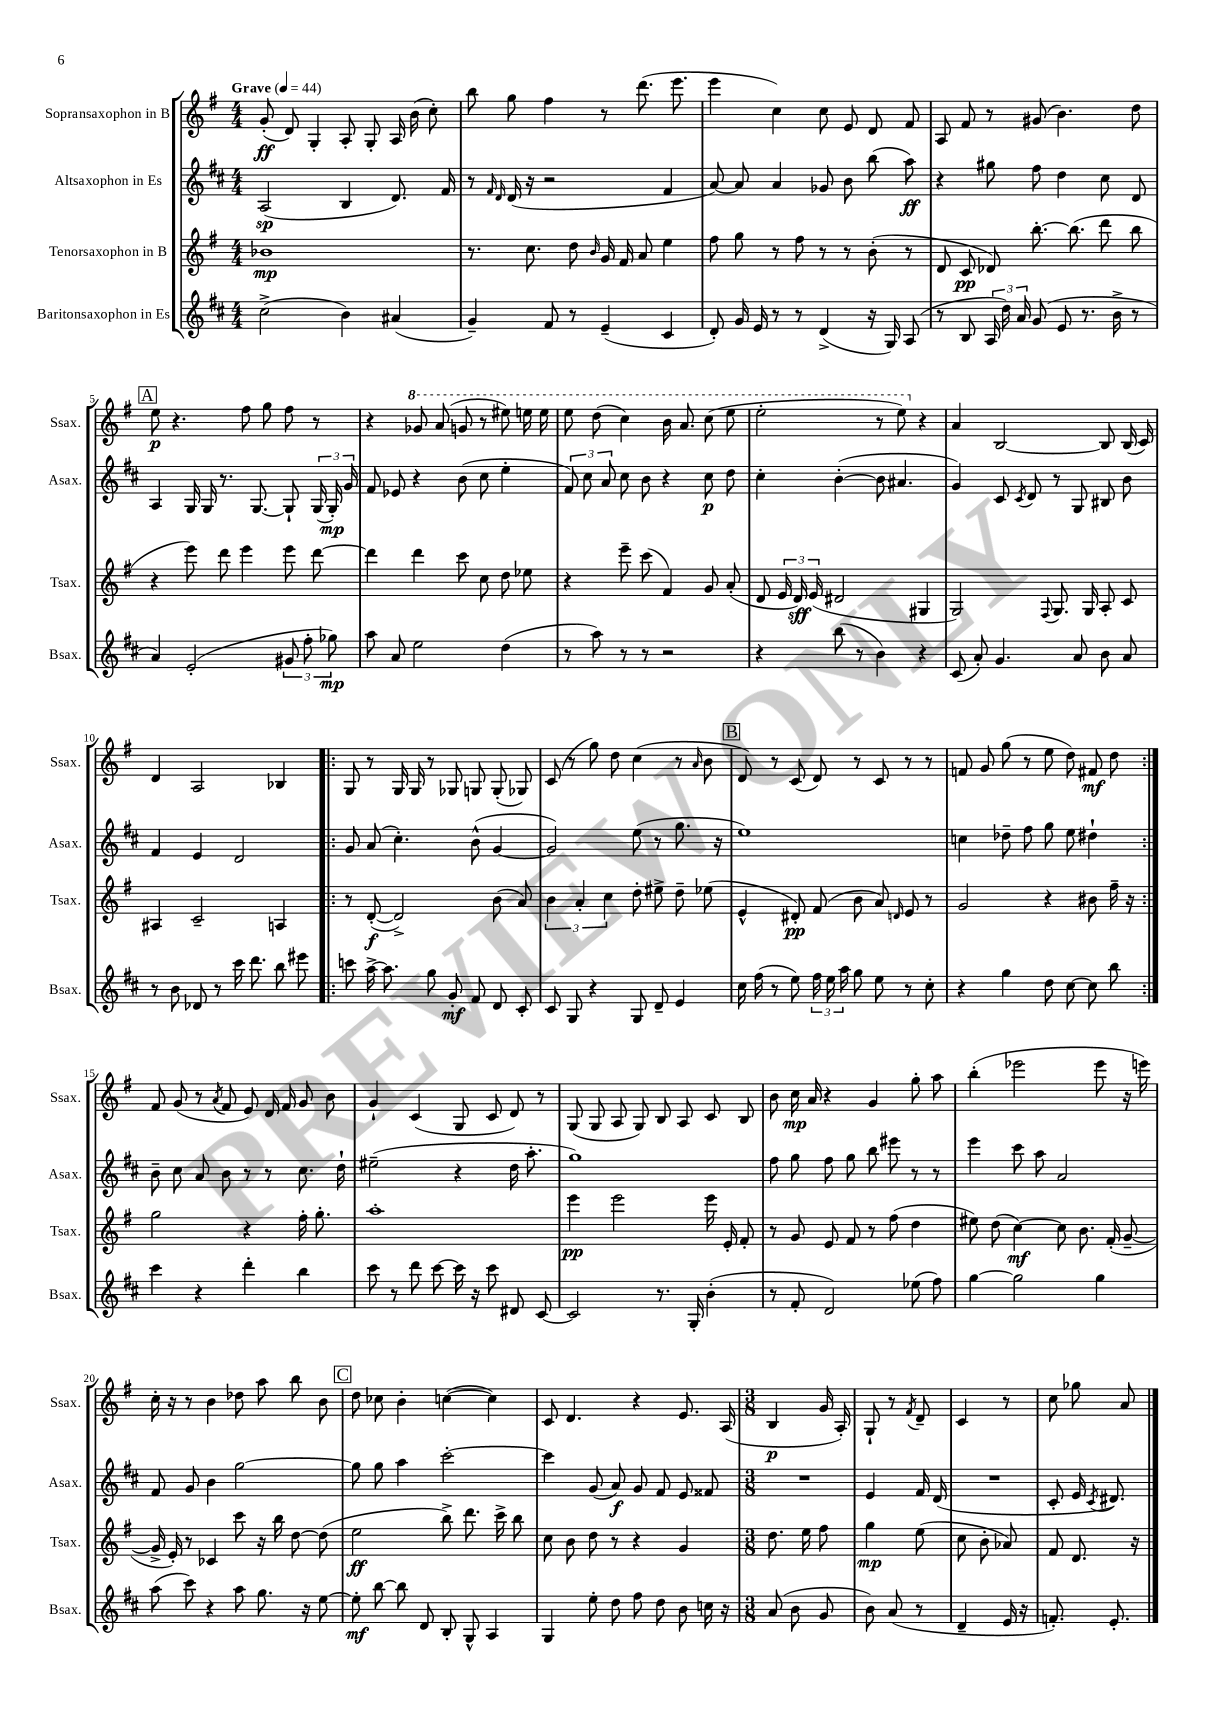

**kern	**dynam	**kern	**dynam	**kern	**dynam	**kern	**dynam
*part4	*part4	*part3	*part3	*part2	*part2	*part1	*part1
*staff4	*staff4	*staff3	*staff3	*staff2	*staff2	*staff1	*staff1
*I"Baritonsaxophon in Es	*	*I"Tenorsaxophon in B	*	*I"Altsaxophon in Es	*	*I"Sopransaxophon in B	*
*I'Bsax.	*	*I'Tsax.	*	*I'Asax.	*	*I'Ssax.	*
*clefG2	*	*clefG2	*	*clefG2	*	*clefG2	*
*k[f#c#]	*	*k[f#]	*	*k[f#c#]	*	*k[f#]	*
*M4/4	*	*M4/4	*	*M4/4	*	*M4/4	*
*MM44	*	*MM44	*	*MM44	*	*MM44	*
=1	=1	=1	=1	=1	=1	=1	=1
!	!	!	!	!	!	!LO:TX:a:B:t=Grave	!
(2cc#^\	.	1b-X	mp	(2A/	sp	(8g'/	ff
.	.	.	.	.	.	8d/)	.
.	.	.	.	.	.	4G'/	.
4b\)	.	.	.	4B/	.	8A'/	.
.	.	.	.	.	.	8G'/	.
(4a#X/	.	.	.	8.d/)	.	16A/	.
.	.	.	.	.	.	(16b\	.
.	.	.	.	.	.	8cc'\)	.
.	.	.	.	16f#/	.	.	.
=2	=2	=2	=2	=2	=2	=2	=2
4g~/)	.	8.r	.	8r	.	8bb\	.
.	.	.	.	16qqf#/	.	.	.
.	.	.	.	16qqd/	.	.	.
.	.	.	.	(16d/	.	8gg\	.
.	.	8.cc\	.	16r	.	.	.
8f#/	.	.	.	2r	.	4ff#\	.
8r	.	8dd\	.	.	.	.	.
.	.	16qqb/	.	.	.	.	.
(4e~/	.	16g/	.	.	.	8r	.
.	.	16f#/	.	.	.	.	.
.	.	8a/	.	.	.	(8.ddd\	.
4c#/	.	4ee\	.	4f#/	.	.	.
.	.	.	.	.	.	8.eee\	.
=3	=3	=3	=3	=3	=3	=3	=3
8d'/)	.	8ff#\	.	[8a/)	.	4eee\	.
16g/	.	8gg\	.	8a/]	.	.	.
16e/	.	.	.	.	.	.	.
8r	.	8r	.	4a/	.	4cc\)	.
8r	.	8ff#\	.	.	.	.	.
(4d^/	.	8r	.	8g-X/	.	8cc\	.
.	.	8r	.	8b\	.	8e/	.
16r	.	(8b'\	.	(8bb\	.	8d/	.
16G/)	.	.	.	.	.	.	.
(8A/	.	8r	.	8aa\)	ff	8f#/	.
=4	=4	=4	=4	=4	=4	=4	=4
8r	.	8d/	.	4r	.	8A/	.
8B/	.	8c/	pp	.	.	8f#/	.
24A/	.	8d-X/)	.	8gg#X\	.	8r	.
24dd\)	.	.	.	.	.	.	.
24a/	.	.	.	.	.	.	.
(8g/	.	[8.bb'\	.	8ff#\	.	(8g#X/	.
8e/	.	.	.	4dd\	.	4.b\)	.
.	.	(8.bb\]	.	.	.	.	.
8.r	.	.	.	.	.	.	.
.	.	8ddd\	.	8cc#\	.	.	.
16b^\	.	.	.	.	.	.	.
8r	.	8bb\	.	8d/	.	8dd\	.
!!LO:LB:g=z
!!LO:REH:place=s1:t=A
=5	=5	=5	=5	=5	=5	=5	=5
4a/)	.	4r	.	4A/	.	8ee\	p
.	.	.	.	.	.	4.r	.
(2e'/	.	8eee\)	.	16G/	.	.	.
.	.	.	.	16G/	.	.	.
.	.	8ddd\	.	8.r	.	.	.
.	.	4eee\	.	.	.	8ff#\	.
.	.	.	.	[8.G/	.	.	.
.	.	.	.	.	.	8gg\	.
12g#X/	.	8eee\	.	8G`/]	.	8ff#\	.
12ff#'\	.	.	.	.	.	.	.
.	.	[8ddd\	.	(24G/	.	8r	.
12gg-X\)	mp	.	.	24G'/)	mp	.	.
.	.	.	.	24g/	.	.	.
=6	=6	=6	=6	=6	=6	=6	=6
8aa\	.	4ddd\]	.	8f#/	.	4r	.
8a/	.	.	.	8e-X/	.	.	.
*	*	*	*	*	*	*8va	*
2ee\	.	4ddd\	.	4r	.	8gg-X/	.
.	.	.	.	.	.	(8aa/	.
.	.	8ccc\	.	(8b\	.	8ggn/	.
.	.	8cc\	.	8cc#\	.	8r	.
(4dd\	.	8dd\	.	4ee'\	.	8eee#X\)	.
.	.	8ee-X\	.	.	.	16eeen\	.
.	.	.	.	.	.	16eee\	.
=7	=7	=7	=7	=7	=7	=7	=7
8r	.	4r	.	12f#/)	.	8eee\	.
.	.	.	.	12cc#\	.	.	.
8aa\)	.	.	.	.	.	(8ddd\	.
.	.	.	.	12a/	.	.	.
8r	.	8eee~\	.	8cc#\	.	4ccc\)	.
8r	.	(8ccc\	.	8b\	.	.	.
2r	.	4f#/)	.	4r	.	16bb\	.
.	.	.	.	.	.	8.aa/	.
.	.	8g/	.	8cc#\	p	(8ccc\	.
.	.	(8a'/	.	8dd\	.	8eee\	.
=8	=8	=8	=8	=8	=8	=8	=8
4r	.	8d/	.	4cc#'\	.	2eee'\	.
.	.	24e/	.	.	.	.	.
.	.	24d/)	sff	.	.	.	.
.	.	(24e/	.	.	.	.	.
(8bb\	.	2d#X/	.	([4b'\	.	.	.
8r	.	.	.	.	.	.	.
4b\)	.	.	.	8b\]	.	8r	.
.	.	.	.	4.a#X/	.	8eee\)	.
*	*	*	*	*	*	*X8va	*
4r	.	4G#X/	.	.	.	4r	.
=9	=9	=9	=9	=9	=9	=9	=9
(8c#/	.	2G/)	.	4g/)	.	4a/	.
8a'/)	.	.	.	.	.	.	.
4.g/	.	.	.	8c#/	.	[2B/	.
.	.	.	.	8qc#/	.	.	.
.	.	.	.	8d/	.	.	.
.	.	8qqF#/	.	.	.	.	.
.	.	8.G/	.	8r	.	.	.
8a/	.	.	.	8G/	.	.	.
.	.	16G/	.	.	.	.	.
8b\	.	8A'/	.	8B#X/	.	8B/]	.
8a/	.	8c/	.	8b\	.	(16B/	.
.	.	.	.	.	.	16c/)	.
!!LO:LB:g=z
=10	=10	=10	=10	=10	=10	=10	=10
8r	.	4A#X/	.	4f#/	.	4d/	.
8b\	.	.	.	.	.	.	.
8d-X/	.	2c~/	.	4e/	.	2A/	.
8r	.	.	.	.	.	.	.
16ccc#\	.	.	.	2d/	.	.	.
8.ddd\	.	.	.	.	.	.	.
8bb\	.	4An/	.	.	.	4B-X/	.
8eee#X\	.	.	.	.	.	.	.
=11!|:	=11!|:	=11!|:	=11!|:	=11!|:	=11!|:	=11!|:	=11!|:
8cccn\	.	8r	.	8g/	.	8G/	.
[16aa^\	.	([8d'/	f	(8a/	.	8r	.
8.aa\]	.	.	.	.	.	.	.
.	.	2d^/])	.	4.cc#'\)	.	16G/	.
.	.	.	.	.	.	16G/	.
8gg\	.	.	.	.	.	8r	.
8g'/	mf	.	.	.	.	8G-X/	.
8f#/	.	.	.	(8b^^\	.	8Gn/	.
8d/	.	(8b\	.	[4g/	.	(8G'/	.
8c#'/	.	8a/)	.	.	.	8G-X/)	.
=12	=12	=12	=12	=12	=12	=12	=12
8c#/	.	6b\	.	2g/])	.	(8c/	.
8G/	.	.	.	.	.	8r	.
.	.	6a'/	.	.	.	.	.
4r	.	.	.	.	.	8gg\)	.
.	.	6cc\	.	.	.	.	.
.	.	.	.	.	.	8dd\	.
8G/	.	8dd'\	.	(8ee\	.	(4cc\	.
8d~/	.	8ee#X^\	.	8r	.	.	.
4e/	.	8dd~\	.	8.gg\	.	8r	.
.	.	.	.	.	.	16qqa/	.
.	.	(8ee-X\	.	.	.	8b\	.
.	.	.	.	16r	.	.	.
!!LO:REH:place=s1:t=B
=13	=13	=13	=13	=13	=13	=13	=13
16cc#\	.	4e^^/	.	1ee)	.	8d/)	.
(16ff#\	.	.	.	.	.	.	.
8r	.	.	.	.	.	8r	.
8ee\)	.	8d#X'/)	pp	.	.	(8c/	.
24ff#\	.	(8f#/	.	.	.	8d/)	.
24ee\	.	.	.	.	.	.	.
24aa\	.	.	.	.	.	.	.
8gg\	.	8b\	.	.	.	8r	.
8ee\	.	8a/)	.	.	.	8c/	.
.	.	16qqdn/	.	.	.	.	.
8r	.	8e/	.	.	.	8r	.
8cc#'\	.	8r	.	.	.	8r	.
=14	=14	=14	=14	=14	=14	=14	=14
4r	.	2g/	.	4ccn\	.	8fn/	.
.	.	.	.	.	.	8g/	.
4gg\	.	.	.	8dd-X~\	.	(8gg\	.
.	.	.	.	8ff#\	.	8r	.
8dd\	.	4r	.	8gg\	.	8ee\	.
[8cc#\	.	.	.	8ee\	.	8dd\)	.
8cc#\]	.	8b#X\	.	4dd#X`\	.	8f#X/	mf
8bb\	.	16ff#~\	.	.	.	8dd\	.
.	.	16r	.	.	.	.	.
!!LO:LB:g=z
=15:|!	=15:|!	=15:|!	=15:|!	=15:|!	=15:|!	=15:|!	=15:|!
4ccc#\	.	2gg\	.	8b~\	.	8f#/	.
.	.	.	.	8cc#\	.	(8g/	.
4r	.	.	.	8a/	.	8r	.
.	.	.	.	.	.	8qa/	.
.	.	.	.	8b\	.	8f#/	.
4ddd'\	.	4r	.	8r	.	8e/)	.
.	.	.	.	8r	.	16d/	.
.	.	.	.	.	.	16f#/	.
4bb\	.	16ff#'\	.	8.cc#\	.	8g/	.
.	.	8.gg'\	.	.	.	.	.
.	.	.	.	.	.	8b\	.
.	.	.	.	16dd`\	.	.	.
=16	=16	=16	=16	=16	=16	=16	=16
8ccc#\	.	1aa'	.	(2ee#X~\	.	4g`/	.
8r	.	.	.	.	.	.	.
8ddd\	.	.	.	.	.	(4c/	.
[8ccc#\	.	.	.	.	.	.	.
16ccc#\]	.	.	.	4r	.	8G/	.
16r	.	.	.	.	.	.	.
8ccc#\	.	.	.	.	.	8c/	.
8d#X/	.	.	.	16dd\	.	8d/)	.
.	.	.	.	8.aa'\	.	.	.
[8c#/	.	.	.	.	.	8r	.
=17	=17	=17	=17	=17	=17	=17	=17
2c#/]	.	4eee\	pp	1gg)	.	(8G/	.
.	.	.	.	.	.	8G/	.
.	.	2eee\	.	.	.	8A/	.
.	.	.	.	.	.	8G/)	.
8.r	.	.	.	.	.	8B/	.
.	.	.	.	.	.	8A/	.
16G'/	.	.	.	.	.	.	.
(4b'\	.	16eee\	.	.	.	8c/	.
.	.	16e'/	.	.	.	.	.
.	.	8f#'/	.	.	.	8B/	.
=18	=18	=18	=18	=18	=18	=18	=18
8r	.	8r	.	8ff#\	.	8b\	.
8f#'/	.	8g/	.	8gg\	.	16cc\	mp
.	.	.	.	.	.	16a/	.
2d/)	.	8e/	.	8ff#\	.	4r	.
.	.	8f#/	.	8gg\	.	.	.
.	.	8r	.	8bb\	.	4g/	.
.	.	(8ff#\	.	8eee#X\	.	.	.
(8ee-X\	.	4dd\	.	8r	.	8gg'\	.
8ff#\)	.	.	.	8r	.	8aa\	.
=19	=19	=19	=19	=19	=19	=19	=19
[4gg\	.	8ee#X\)	.	4eee\	.	(4bb'\	.
.	.	(8dd\	.	.	.	.	.
2gg\]	.	[4cc\)	mf	8ccc#\	.	2eee-X\	.
.	.	.	.	8aa\	.	.	.
.	.	8cc\]	.	2a/	.	.	.
.	.	8.b\	.	.	.	.	.
4gg\	.	.	.	.	.	8eee-\	.
.	.	(16f#'/	.	.	.	.	.
.	.	[8g~/	.	.	.	16r	.
.	.	.	.	.	.	16eeen\)	.
!!LO:LB:g=z
=20	=20	=20	=20	=20	=20	=20	=20
(8aa\	.	16g^/]	.	8f#/	.	16cc'\	.
.	.	16e'/)	.	.	.	16r	.
8ccc#\)	.	8r	.	8g/	.	8r	.
4r	.	4c-X/	.	4b\	.	4b\	.
8aa\	.	8ccc\	.	[2gg\	.	8dd-X\	.
8.gg\	.	16r	.	.	.	8aa\	.
.	.	16bb\	.	.	.	.	.
.	.	[8dd\	.	.	.	8bb\	.
16r	.	.	.	.	.	.	.
[8ee\	.	(8dd\]	.	.	.	8b\	.
!!LO:REH:place=s1:t=C
=21	=21	=21	=21	=21	=21	=21	=21
8ee'\]	mf	2ee\	ff	8gg\]	.	8dd\	.
[8bb\	.	.	.	8gg\	.	8cc-X\	.
8bb\]	.	.	.	4aa\	.	4b'\	.
8d/	.	.	.	.	.	.	.
8B'/	.	8bb^\)	.	[2ccc#'\	.	([4ccn\	.
8G^^/	.	8.ddd\	.	.	.	.	.
4A/	.	.	.	.	.	4cc\])	.
.	.	16ccc^\	.	.	.	.	.
.	.	8bb\	.	.	.	.	.
=22	=22	=22	=22	=22	=22	=22	=22
4G/	.	8cc\	.	4ccc#\]	.	8c/	.
.	.	8b\	.	.	.	4.d/	.
8ee'\	.	8dd\	.	(8g/	.	.	.
8dd\	.	8r	.	8a/)	f	.	.
8ff#\	.	4r	.	8g/	.	4r	.
8dd\	.	.	.	8f#/	.	.	.
8b\	.	4g/	.	8e/	.	8.e/	.
16ccn\	.	.	.	8f##X/	.	.	.
16r	.	.	.	.	.	(16A/	.
=23	=23	=23	=23	=23	=23	=23	=23
*M3/8	*	*M3/8	*	*M3/8	*	*M3/8	*
(8a/	.	8.dd\	.	4.r	.	4B/	p
8b\	.	.	.	.	.	.	.
.	.	16ee\	.	.	.	.	.
8g/	.	8ff#\	.	.	.	16g/	.
.	.	.	.	.	.	16A'/)	.
=24	=24	=24	=24	=24	=24	=24	=24
8b\)	.	4gg\	mp	4e/	.	8G`/	.
(8a/	.	.	.	.	.	8r	.
.	.	.	.	.	.	8qf#/	.
8r	.	(8ee\	.	16f#/	.	8d~/	.
.	.	.	.	(16d/	.	.	.
=25	=25	=25	=25	=25	=25	=25	=25
4d~/	.	8cc\	.	4.r	.	4c/	.
.	.	8b'\	.	.	.	.	.
16e/	.	8a-X/)	.	.	.	8r	.
16r	.	.	.	.	.	.	.
=26	=26	=26	=26	=26	=26	=26	=26
8.fn'/)	.	8f#/	.	8c#'/	.	8cc\	.
.	.	8.d/	.	16e/	.	8gg-X\	.
.	.	.	.	8qc#/	.	.	.
8.e'/	.	.	.	8.d#X/)	.	.	.
.	.	.	.	.	.	8a/	.
.	.	16r	.	.	.	.	.
==	==	==	==	==	==	==	==
*-	*-	*-	*-	*-	*-	*-	*-
